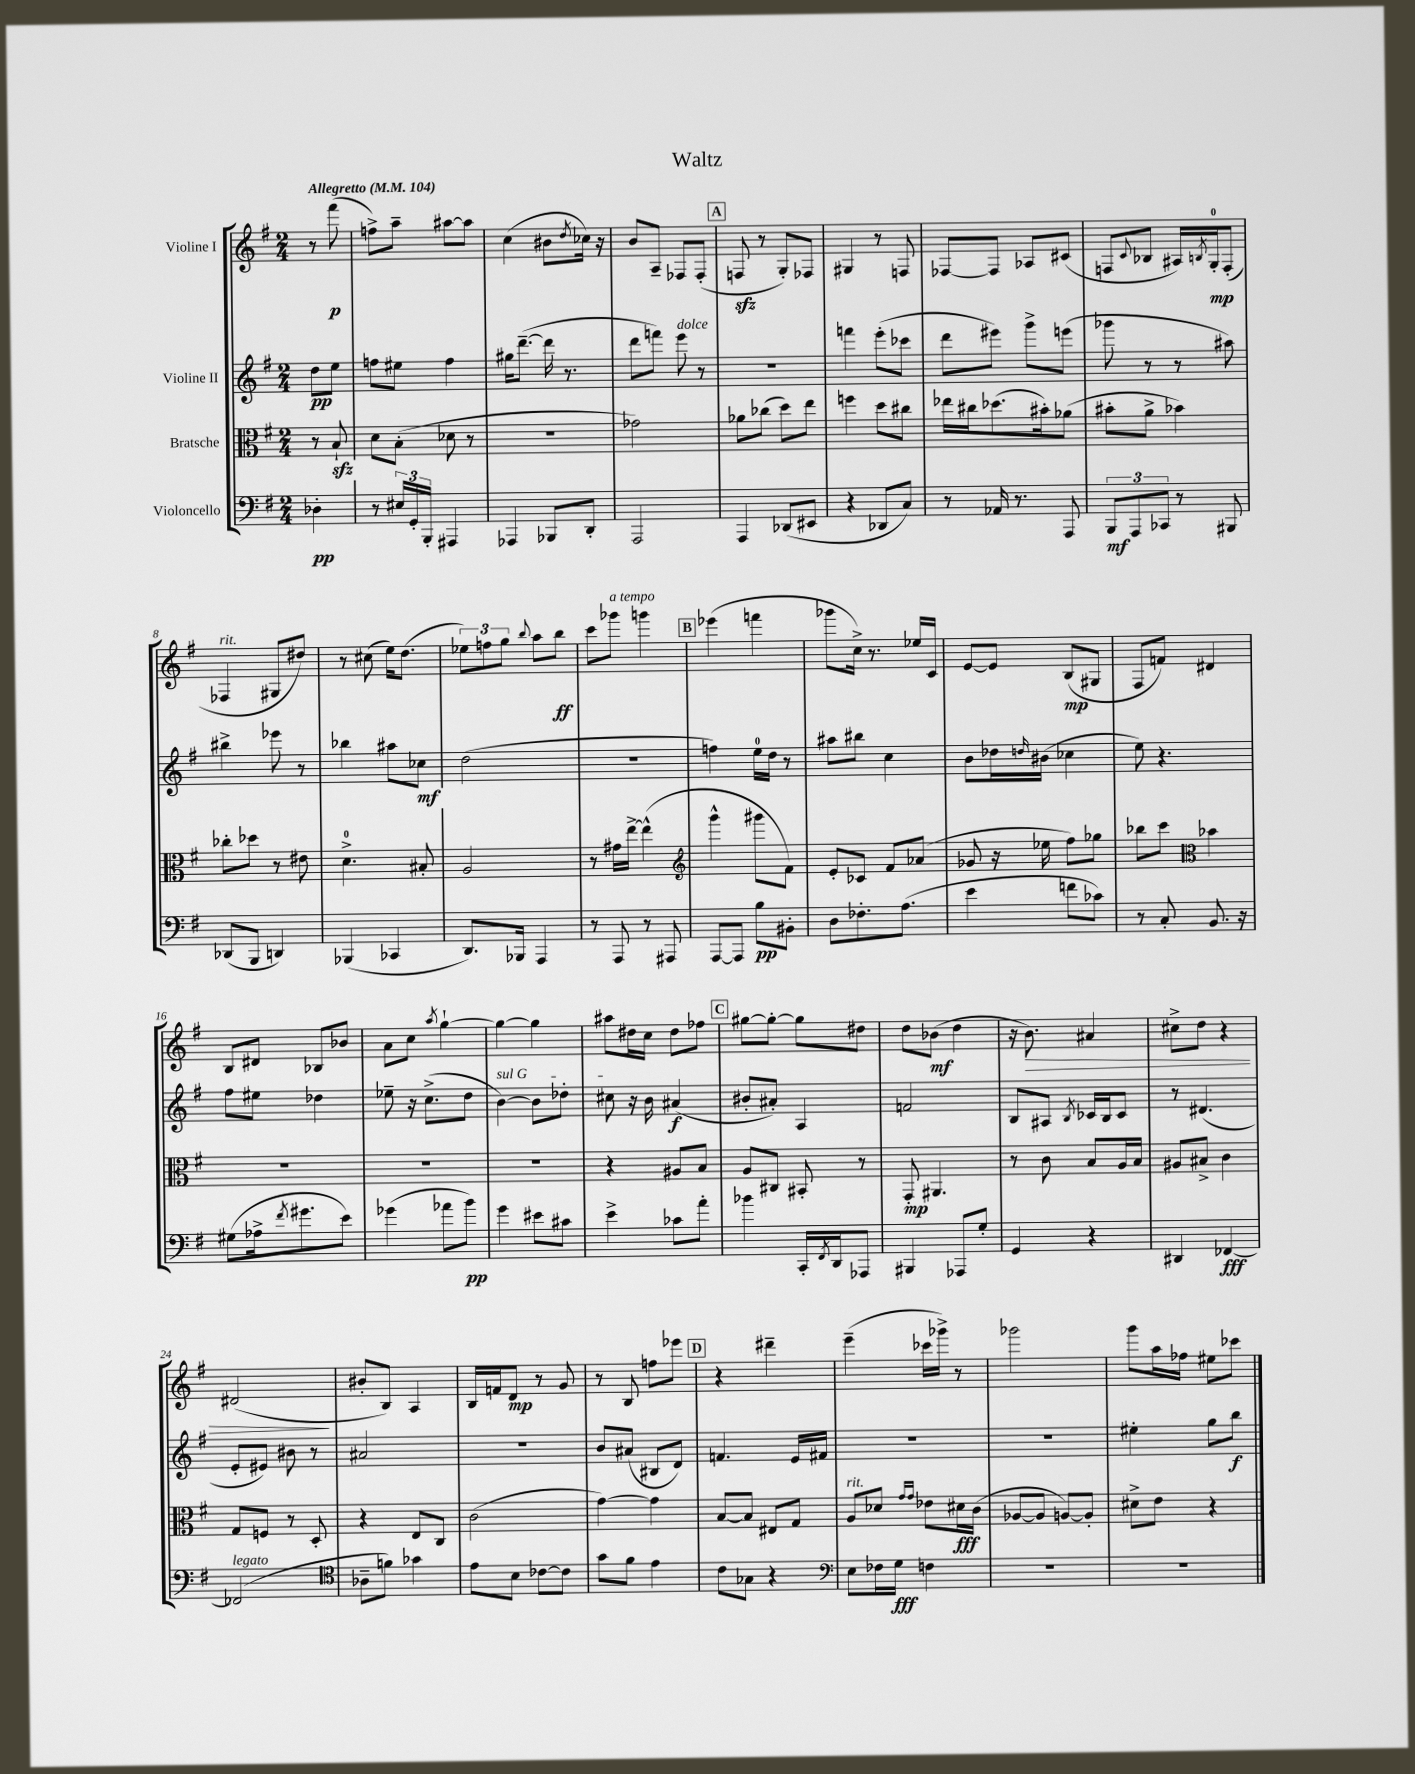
\header { title = "Waltz" }
<<
\new StaffGroup <<
\new Staff = "s0" \with { instrumentName = "Violine I" } {
    \clef treble \key g \major \numericTimeSignature \time 2/4 \partial 4 \tempo "Allegretto" 4 = 104
    r8 fis'''8\p( |
    f''8->) a''8-- ais''8~ ais''8 |
    c''4( bis'8 \acciaccatura { d''8 } ces''16) r16 |
    b'8 a8-- fes8 fes8-.( |
    \mark \markup { \box "A" } f8\sfz r8 g8-.) fes8 |
    gis4 r8 f8 |
    fes8~ fes8 aes8 cis'8( |
    f8 \appoggiatura { c'8 } bes8 ais16) \acciaccatura { b8 } g16-0-.\mp f8-.( |
    fes4^\markup { \italic "rit." } gis8 dis''8) |
    r8 cis''8( e''16) d''8.( |
    \tuplet 3/2 { ees''8) f''8 g''8 } \appoggiatura { b''8 } a''8 b''8\ff |
    c'''8 ges'''8^\markup { \italic "a tempo" } g'''4 |
    \mark \markup { \box "B" } ees'''4( f'''4 |
    ges'''8 c''16->) r8. ees''16 c'16 |
    e'8~ e'8 b8\mp( gis8 |
    fis8 f'8) dis'4 |
    b8 dis'8 bes8 bes'8 |
    a'8 c''8 \acciaccatura { a''8 } g''4~-! |
    g''4~ g''4 |
    ais''8 dis''16 c''16 dis''8 fes''8 |
    \mark \markup { \box "C" } gis''8~ gis''8~-. gis''8 dis''8 |
    d''8 bes'8\mf( d''4 |
    r16 b'8.\>) ais'4 |
    cis''8-> d''8 r4 |
    dis'2\!( |
    bis'8-. b8) a4 |
    b16 f'16 d'8\mp r8 g'8 |
    r8 b8 f''8 ees'''8 |
    \mark \markup { \box "D" } r4 dis'''4-- |
    e'''4--( ces'''16 ges'''16->) r8 |
    ges'''2 |
    g'''8 a''16 fes''16 eis''8 ces'''8 \bar "|." |
}
\new Staff = "s1" \with { instrumentName = "Violine II" } {
    \clef treble \key g \major \numericTimeSignature \time 2/4 \partial 4
    d''8\pp e''8 |
    f''8 eis''8 f''4 |
    gis''16 d'''8.~--( d'''16 r8. |
    d'''8 f'''8) e'''8^\markup { \italic "dolce" } r8 |
    \mark \markup { \box "A" } R2 |
    f'''4 e'''8-.( ces'''8 |
    d'''8 eis'''8) g'''8-> e'''8( |
    ges'''8 r8 r8 ais''8) |
    bis''4-> ees'''8 r8 |
    bes''4 ais''8 ces''8\mf |
    d''2( |
    r2 |
    \mark \markup { \box "B" } f''4) e''16-0 d''16 r8 |
    ais''8 bis''8 c''4 |
    b'8 des''16 \grace { d''16 } bis'16( ces''4 |
    e''8) r4. |
    fis''8 eis''8 des''4 |
    ees''8-- r16 c''8.->( d''8 |
    \once \override TextSpanner.bound-details.left.text = \markup { \italic "sul G" } b'4~\startTextSpan) b'8 des''8-. |
    cis''8\stopTextSpan r16 b'16 ais'4\f( |
    \mark \markup { \box "C" } bis'8-. ais'8-.) a4 |
    f'2 |
    b8 ais8 \acciaccatura { b8 } ces'16 b16 ces'8 |
    r8 dis'4.( |
    e'8-. eis'8) bis'8 r8 |
    ais'2 |
    R2 |
    b'8 ais'8( bis8 d'8) |
    \mark \markup { \box "D" } f'4. e'16 fis'16 |
    R2 |
    R2 |
    eis''4-. g''8 b''8\f \bar "|." |
}
\new Staff = "s2" \with { instrumentName = "Bratsche" } {
    \clef alto \key g \major \numericTimeSignature \time 2/4 \partial 4
    r8 b8-!\sfz |
    d'8 b8-.( des'8 r8 |
    r2 |
    ges'2) |
    \mark \markup { \box "A" } aes'8 ces''8( d''8) e''8 |
    f''4 d''8 cis''8 |
    ees''16 cis''16 des''8.( bis'16-.) aes'8( |
    bis'8-. a'8-> bes'4) |
    ces''8-. des''8 r8 eis'8 |
    d'4.-0-> bis8-. |
    a2 |
    r8 gis'16 e''16~-> e''4-^( |
    \mark \markup { \box "B" } \clef treble g'''4-^ gis'''8 fis'8) |
    e'8-. ces'8 fis'8 aes'8( |
    ges'8 r16 ees''16 fis''8) ges''8 |
    bes''8 c'''8 \clef alto bes'4 |
    R2 |
    R2 |
    R2 |
    r4 ais8 b8 |
    \mark \markup { \box "C" } a8 cis8 bis,8-. r8 |
    g,8-.\mp ais,4. |
    r8 c'8 b8 a16 b16 |
    ais8 bis8-> c'4 |
    g8 f8 r8 d8-. |
    r4 e8 c8 |
    c'2( |
    g'4~) g'4 |
    \mark \markup { \box "D" } b8~ b8 eis8 g8 |
    a8^\markup { \italic "rit." } des'8 \grace { g'16 g'16 } ees'8 dis'16\fff c'16( |
    aes8~ aes8 a8~) a8-. |
    dis'8-> e'8 r4 \bar "|." |
}
\new Staff = "s3" \with { instrumentName = "Violoncello" } {
    \clef bass \key g \major \numericTimeSignature \time 2/4 \partial 4
    des4-.\pp |
    r8 \tuplet 3/2 { eis16 g,16-. b,,16-. } ais,,4 |
    aes,,4 bes,,8 d,8-. |
    a,,2 |
    \mark \markup { \box "A" } a,,4 des,8( eis,8 |
    r4 des,8 c8) |
    r8 aes,16 r8. a,,8 |
    \tuplet 3/2 { b,,8\mf a,,8 ces,8 } r8 bis,,8 |
    des,8( b,,8 d,4) |
    bes,,4( ces,4 |
    d,8.) bes,,16 a,,4 |
    r8 a,,8 r8 ais,,8 |
    \mark \markup { \box "B" } a,,8~ a,,8 b8\pp bis,8-. |
    d8 fes8.-. a8.( |
    e'4 f'8 ces'8) |
    r8 c8-. b,8. r16 |
    gis8( aes16-> \acciaccatura { fis'8 } gis'8. e'8) |
    ges'4( aes'8 b'8\pp) |
    g'4 eis'8 cis'8 |
    e'4-> ces'8 a'8-. |
    \mark \markup { \box "C" } bes'4 c,16-. \acciaccatura { fis,8 } d,16 aes,,8 |
    bis,,4 aes,,8 g8-. |
    g,4 r4 |
    dis,4 fes,4~\fff |
    fes,2^\markup { \italic "legato" }( |
    \clef tenor aes8-- f'8) ges'4 |
    e'8 b8 ces'8~ ces'8 |
    g'8 fis'8 e'4 |
    \mark \markup { \box "D" } c'8 ges8 r4 |
    \clef bass e8 fes16 g16\fff f4 |
    R2 |
    R2 \bar "|." |
}
>>
>>
